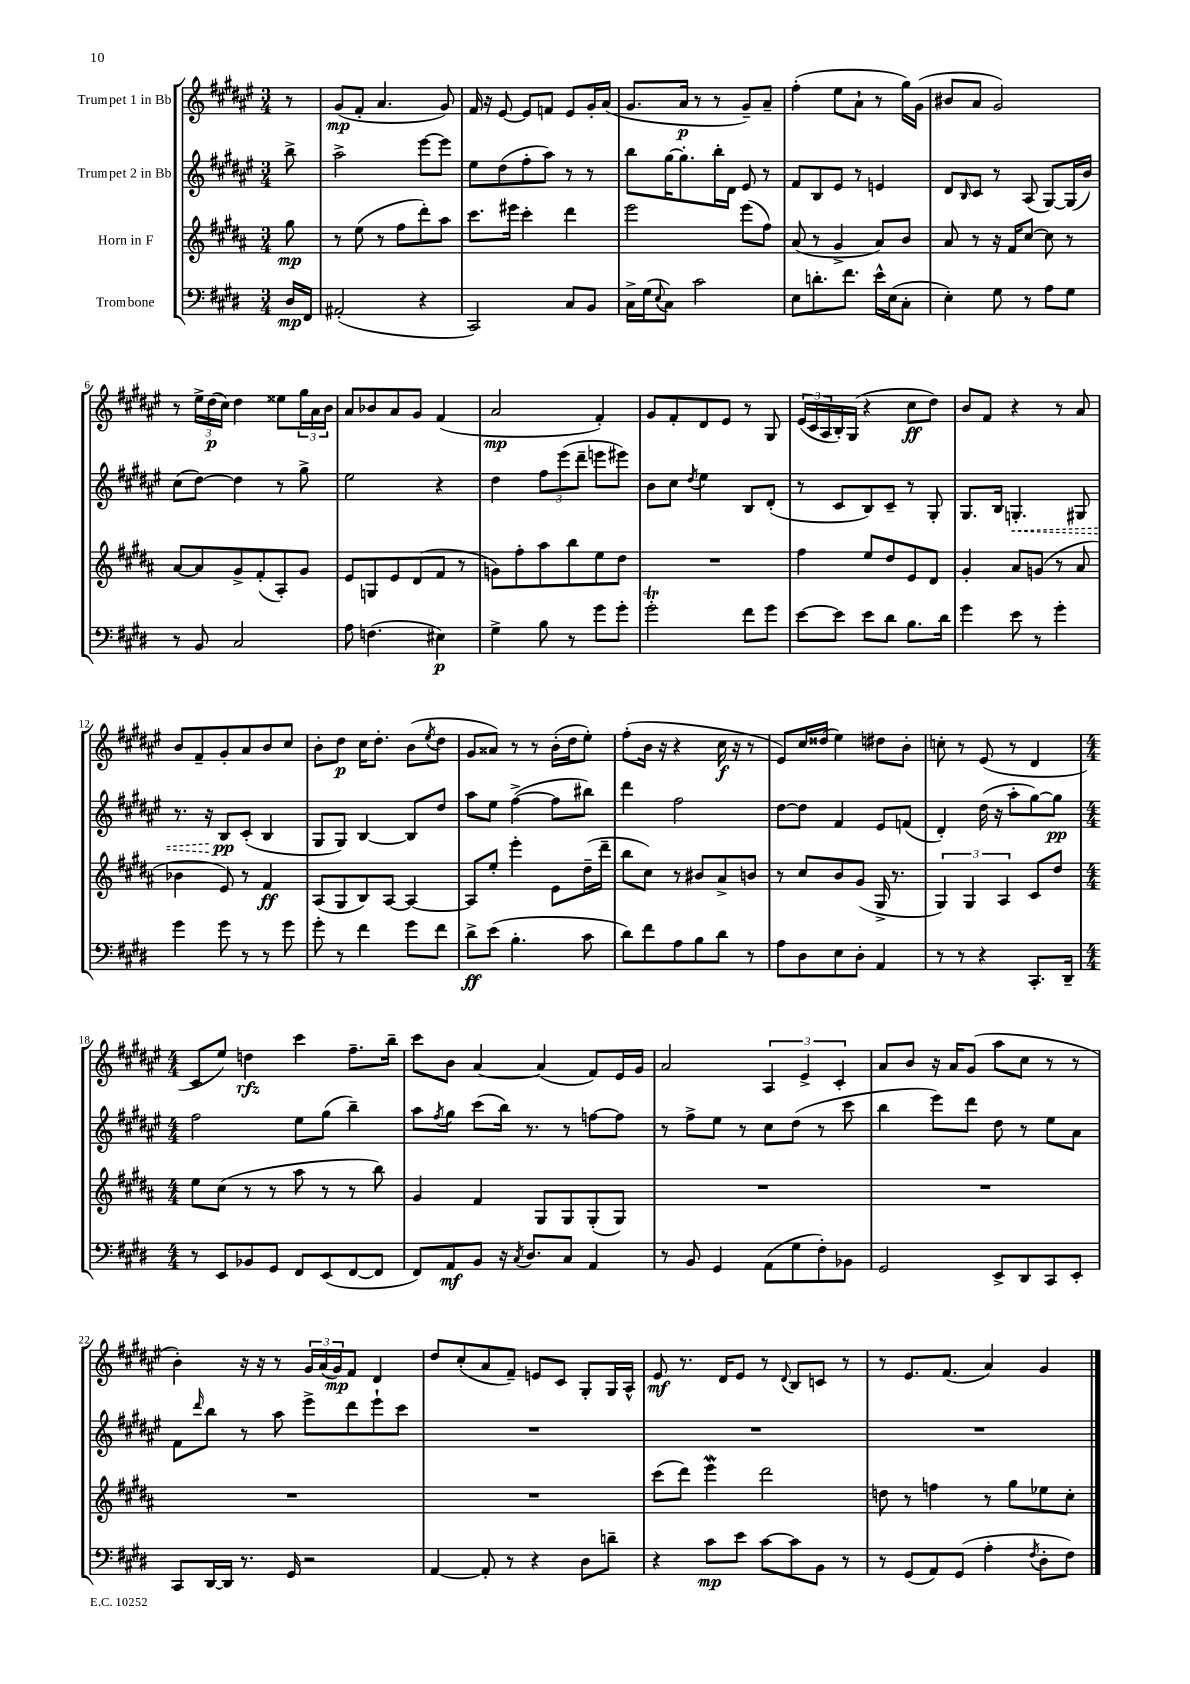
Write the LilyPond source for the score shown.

<<
\new StaffGroup <<
\new Staff = "s0" \with { instrumentName = "Trumpet 1 in Bb" } {
    \clef treble \key fis \major \numericTimeSignature \time 3/4 \partial 8
    r8 |
    gis'8\mp( fis'8-. ais'4. gis'8) |
    fis'16 r16 eis'8~ eis'8 f'8 eis'8 gis'16-. ais'16( |
    gis'8. ais'16\p r8 r8 gis'8--) ais'8-- |
    fis''4-.( eis''8 ais'8-! r8 gis''16) gis'16( |
    bis'8 ais'8 gis'2) |
    r8 \tuplet 3/2 { eis''16-> dis''16\p( cis''16) } dis''4 eisis''8 \tuplet 3/2 { gis''16 ais'16 b'16 } |
    ais'8 bes'8 ais'8 gis'8 fis'4( |
    ais'2\mp fis'4-.) |
    gis'8 fis'8-. dis'8 eis'8 r8 gis8 |
    \tuplet 3/2 { eis'16( cis'16 ais16 } b16-.) gis16( r4 cis''8\ff dis''8) |
    b'8 fis'8 r4 r8 ais'8 |
    b'8 fis'8-- gis'8-. ais'8 b'8 cis''8 |
    b'8-. dis''8\p cis''16 dis''8.-. b'8( \acciaccatura { eis''8 } dis''8 |
    gis'8 aisis'8) r8 r8 b'16-.( dis''16 eis''8-.) |
    fis''8-.( b'16 r16 r4 cis''16\f r16 r8 |
    eis'8) cis''16 disis''16( eis''4) dis''8 b'8-. |
    c''8-. r8 eis'8( r8 dis'4 |
    \numericTimeSignature \time 4/4 cis'8 eis''8) d''4\rfz cis'''4 fis''8.-- b''16-- |
    cis'''8 b'8 ais'4~ ais'4( fis'8) eis'16 gis'16 |
    ais'2 \tuplet 3/2 { ais4 eis'4-> cis'4-. } |
    ais'8 b'8 r16 ais'16 gis'8( ais''8 cis''8 r8 r8 |
    b'4-.) r16 r16 r8 \tuplet 3/2 { gis'16 ais'16( gis'16\mp) } fis'8 dis'4 |
    dis''8 cis''8-.( ais'8 fis'8--) e'8 cis'8 gis8-. gis16 ais16-^ |
    eis'8\mf r8. dis'16 eis'8 r8 \appoggiatura { dis'8 } b8 c'8 r8 |
    r8 eis'8. fis'8.( ais'4) gis'4 \bar "|." |
}
\new Staff = "s1" \with { instrumentName = "Trumpet 2 in Bb" } {
    \clef treble \key fis \major \numericTimeSignature \time 3/4 \partial 8
    b''8-> |
    ais''2-> eis'''8~ eis'''8 |
    eis''8 dis''8( fis''8-. ais''8) r8 r8 |
    b''8 gis''16~ gis''8.-. b''16-. dis'16 eis'8 r8 |
    fis'8 b8 eis'8 r8 e'4 |
    dis'8 \grace { b16 } cis'8 r8 ais8( gis8~) gis16( b'16) |
    cis''8( dis''8~) dis''4 r8 gis''8-> |
    eis''2 r4 |
    dis''4 \tuplet 3/2 { fis''8 eis'''8( dis'''8-- } e'''8 eis'''8) |
    b'8 cis''8 \acciaccatura { dis''8 } eis''4 b8 dis'8-.( |
    r8 cis'8 b8) cis'8-- r8 gis8-. |
    gis8. b16 \once \override Hairpin.style = #'dashed-line g4.-.\< gis8 |
    r8. r16 b8\pp\! cis'8-.( b4 |
    gis8 gis8) b4~ b8 dis''8 |
    ais''8 eis''8 fis''4~->( fis''8 bis''8) |
    dis'''4 fis''2 |
    dis''8~ dis''8 fis'4 eis'8 f'8( |
    dis'4-.) dis''16( r16 ais''8-. gis''8~) gis''8\pp |
    \numericTimeSignature \time 4/4 fis''2 eis''8 gis''8( b''4--) |
    ais''8 \acciaccatura { fis''8 } gis''8 cis'''8( b''16) r8. r8 f''8~ f''8 |
    r8 fis''8-> eis''8 r8 cis''8 dis''8( r8 cis'''8 |
    b''4 eis'''8) dis'''8 dis''8 r8 eis''8 ais'8 |
    fis'8 \grace { dis'''16 } b''8 r8 ais''8 eis'''8-> dis'''8 eis'''8-! cis'''8 |
    R1 |
    R1 |
    R1 \bar "|." |
}
\new Staff = "s2" \with { instrumentName = "Horn in F" } {
    \clef treble \key b \major \numericTimeSignature \time 3/4 \partial 8
    gis''8\mp |
    r8 e''8( r8 fis''8 dis'''8-.) ais''8 |
    cis'''8. eis'''16 cis'''4-. dis'''4 |
    e'''2 e'''8( fis''8) |
    ais'8( r8 gis'4-> ais'8) b'8 |
    ais'8 r8 r16 fis'16 cis''8~ cis''8 r8 |
    ais'8~ ais'8 gis'8-> fis'8-.( ais8-.) gis'8 |
    e'8 g8 e'8 dis'8( fis'8 r8 |
    g'8) fis''8-. ais''8 b''8 e''8 dis''8 |
    R2. |
    fis''4 e''8 dis''8 e'8 dis'8 |
    gis'4-. ais'8 g'8( r8 ais'8 |
    bes'4 e'8) r8 fis'4\ff |
    ais8( gis8 b8) ais8~ ais4~ |
    ais8 e''8-. e'''4-. e'8 dis''16--( dis'''16-- |
    b''8 cis''8) r8 bis'8 ais'8-> b'8 |
    r8 cis''8 b'8 gis'8( gis16-> r8. |
    \tuplet 3/2 { gis4) gis4 ais4 } cis'8 dis''8 |
    \numericTimeSignature \time 4/4 e''8 cis''8( r8 r8 ais''8 r8 r8 b''8) |
    gis'4 fis'4 gis8 gis8 gis8-.( gis8) |
    R1 |
    R1 |
    R1 |
    R1 |
    cis'''8( dis'''8) e'''4\mordent dis'''2 |
    d''8 r8 f''4 r8 gis''8 ees''8 cis''8-. \bar "|." |
}
\new Staff = "s3" \with { instrumentName = "Trombone" } {
    \clef bass \key e \major \numericTimeSignature \time 3/4 \partial 8
    dis16\mp fis,16 |
    ais,2-.( r4 |
    cis,2) cis8 b,8 |
    cis16-> gis16( \appoggiatura { e8 } cis8) cis'2 |
    e8 d'8.-. fis'8. e'16-^ e16( cis8-. |
    e4-.) gis8 r8 a8 gis8 |
    r8 b,8 cis2 |
    a8 f4.( eis4\p) |
    gis4-> b8 r8 gis'8 gis'8-. |
    gis'2-.\trill fis'8 gis'8 |
    e'8~ e'8 e'8 dis'8 b8. dis'16 |
    gis'4 e'8 r8 gis'4-. |
    gis'4 gis'8 r8 r8 gis'8 |
    gis'8-. r8 fis'4 gis'8 fis'8 |
    dis'8->\ff e'8( b4.-. cis'8 |
    dis'8) fis'8 a8 b8 dis'8 r8 |
    a8 dis8 e8 dis8-. a,4 |
    r8 r8 r4 cis,8.-. dis,16-- |
    \numericTimeSignature \time 4/4 r8 e,8 bes,8 gis,8 fis,8 e,8( fis,8~ fis,8 |
    fis,8) a,8\mf b,8 r16 \acciaccatura { cis8 } dis8. cis8 a,4 |
    r8 b,8 gis,4 a,8( gis8 fis8-.) bes,8 |
    gis,2 e,8-> dis,8 cis,8 e,8-. |
    cis,8 dis,16~ dis,16 r8. gis,16 r2 |
    a,4~ a,8-. r8 r4 dis8 d'8-- |
    r4 cis'8\mp e'8 cis'8~ cis'8 b,8 r8 |
    r8 gis,8( a,8) gis,8( a4-. \acciaccatura { fis8 } dis8-. fis8) \bar "|." |
}
>>
>>
